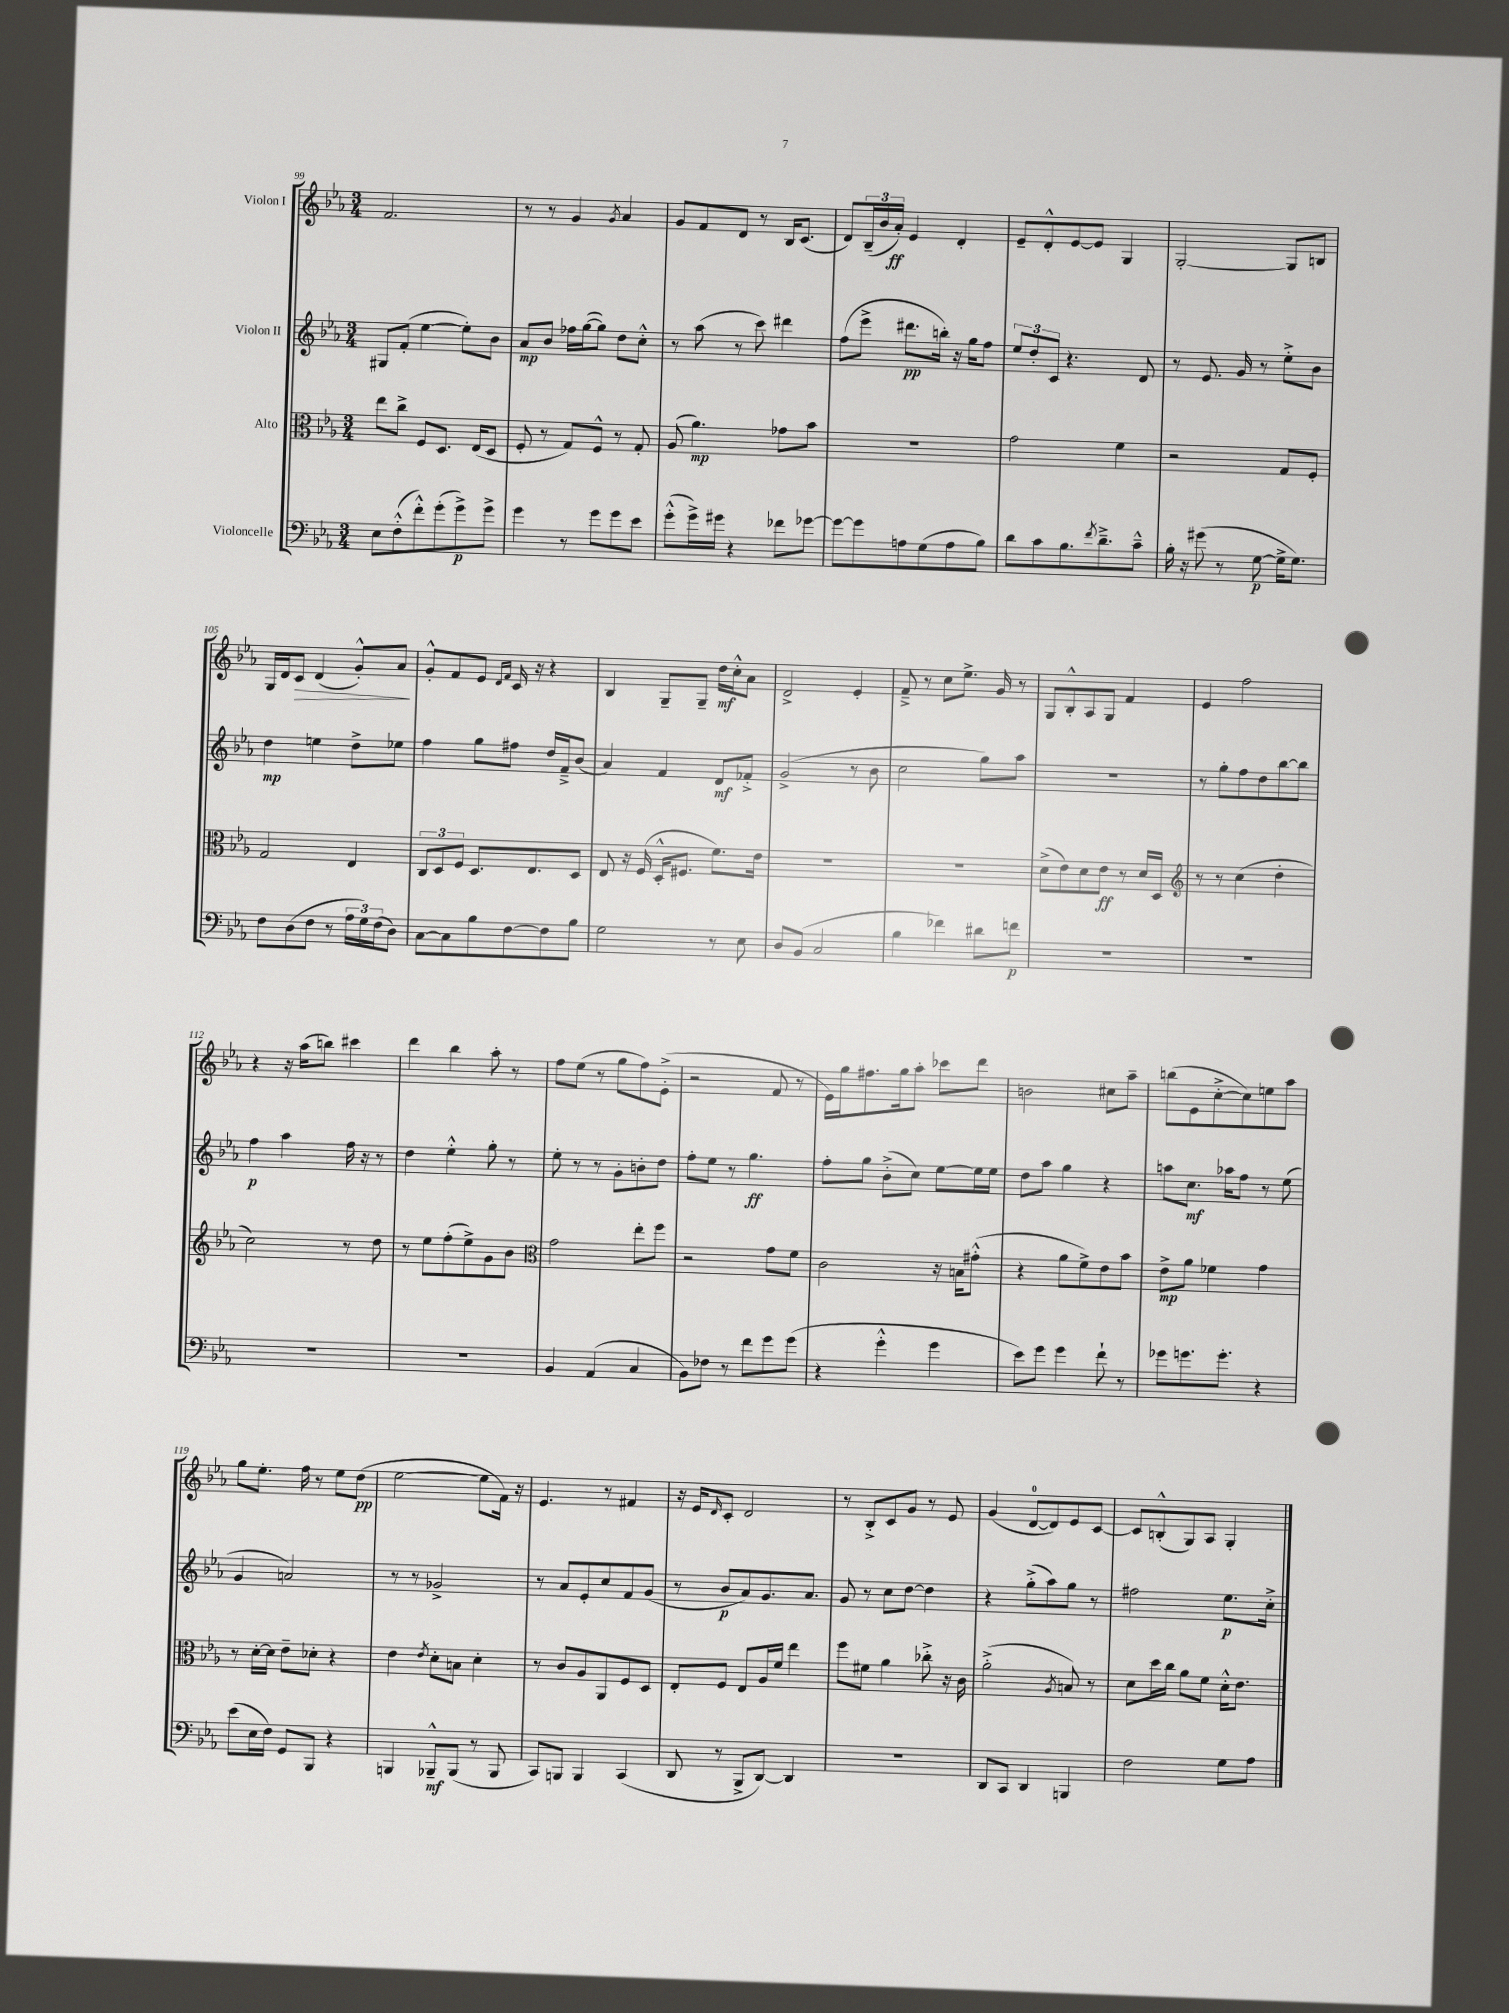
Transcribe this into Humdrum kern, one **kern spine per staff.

**kern	**kern	**kern	**kern
*staff4	*staff3	*staff2	*staff1
*clefF4	*clefC3	*clefG2	*clefG2
*k[b-e-a-]	*k[b-e-a-]	*k[b-e-a-]	*k[b-e-a-]
*M3/4	*M3/4	*M3/4	*M3/4
8E-	8ee-	8G#	2.f
(8F'^^	8cc^	(8f'	.
8f'^^)	8F	[4ee-	.
(8g'	8.D	.	.
8g^)	.	8ee-'])	.
.	(16E-	.	.
8g^	8D	8b-	.
=	=	=	=
4g	8F'	8a-	8r
.	8r	8b-	8r
8r	8G)	16ff-	4g
.	.	([16gg	.
8g	8F^^	8gg])	.
.	.	.	8qg
8g	8r	8dd	4a-
8e-	8G'	8cc'^^	.
=	=	=	=
(8g'^^	(8A-	8r	8g
16g^)	4.a-)	(8aa-	8f
16g#	.	.	.
4r	.	8r	8d
.	.	8ccc)	8r
8f-	8g-	4ddd#	16B-
.	.	.	(8.c
[8g-	8b-	.	.
=	=	=	=
8g-_	2.r	(8ff	8d)
8g-]	.	8eee-^	(24B-~
.	.	.	24b-
.	.	.	24a-')
8A	.	8.ddd#	4e-
(8G	.	.	.
.	.	16bb')	.
8A	.	16r	4d'
.	.	16gg	.
8B-)	.	8ff	.
=	=	=	=
8d	2g	12ee-	8e-~
.	.	12dd'	.
8c	.	.	8d'^^
.	.	12c	.
8.B-	.	4.r	[8e-
.	.	.	8e-]
8qf	.	.	.
8.d~^	.	.	.
.	4f	.	4G
8c~^^	.	8d	.
=	=	=	=
16B-'	2r	8r	[2G'
16r	.	.	.
(8g#	.	8.e-	.
8r	.	.	.
.	.	16g	.
[8G	.	8r	.
16G^]	8G	8ee-'^	8G]
8.G)	.	.	.
.	8F'	8b-	8B
=	=	=	=
8F	2G	4dd	16G
.	.	.	16d
(8D	.	.	8c
8F	.	4ee	(4d
8r	.	.	.
24A-	4E-	8dd^	8g'^^)
24G)	.	.	.
(24F	.	.	.
8D)	.	8ee-	8a-
=	=	=	=
[8C	12C	4ff	8g'^^
.	12D	.	.
8C]	.	.	8f
.	12F	.	.
8B-	8.D	8gg	8e-
.	.	.	16qqd
.	.	.	16qqf
[8F	.	8ff#	16c
.	8.E-	.	16r
8F]	.	16dd	4r
.	.	16f~^	.
8B-	8D	(8b-	.
=	=	=	=
2G	8E-	4a-)	4B-
.	16r	.	.
.	(16F	.	.
.	16D'^^	4f	8G~
.	8.F#	.	.
.	.	.	8G~
8r	8.f)	8d	16dd
.	.	.	16cc'^^
8E-	.	8f-'^	8a-
.	16e-	.	.
=	=	=	=
8D	2.r	(2g^	2d^
(8BB-	.	.	.
2C	.	.	.
.	.	8r	4e-'
.	.	8b-	.
=	=	=	=
4B-	2.r	2cc	8f~^
.	.	.	8r
4f-)	.	.	8cc
.	.	.	8.ee-^
8d#	.	8gg)	.
.	.	.	16g
8f	.	8aa-	8r
=	=	=	=
2.r	(8d^	2.r	8G
.	8e-)	.	8B-'^^
.	8d	.	8A-
.	8e-	.	8G
.	8r	.	4f
.	16d	.	.
.	16D	.	.
=	=	=	=
*	*clefG2	*	*
2.r	8r	8r	4e-
.	8r	8gg'	.
.	(4cc	8ff	2ff
.	.	8dd	.
.	4dd'	[8bb-	.
.	.	8bb-]	.
=	=	=	=
2.r	2cc)	4ff	4r
.	.	4aa-	16r
.	.	.	(16aa-
.	.	.	8bb)
.	8r	16ff	4ccc#
.	.	16r	.
.	8dd	8r	.
=	=	=	=
2.r	8r	4dd	4ddd
.	8ee-	.	.
.	(8ff'	4ee-'^^	4bb-
.	8ee-^)	.	.
.	8g	8gg'	8aa-'
.	8b-	8r	8r
=	=	=	=
*	*clefC3	*	*
4BB-	2g	8ee-'	8ff
.	.	8r	(8ee-
(4AA-	.	8r	8r
.	.	8g'	8gg
4C	8ee-'	8b'	8ff)
.	8ff	8dd	(8e-'^
=	=	=	=
8BB-)	2r	8ff'	2r
8F-	.	8ee-	.
8r	.	8r	.
8f	.	4.gg	.
8g	8g	.	8f
(8g	8f	.	8r
=	=	=	=
4r	2c	8ff'	16e-)
.	.	.	16gg
.	.	8gg	8.ff#
4g'^^	.	(8b-'^	.
.	.	.	16gg
.	.	8cc)	8aa-'
4g	16r	[8ee-	8ccc-
.	16B	.	.
.	(8g#'^^	16ee-]	8ddd
.	.	16ee-	.
=	=	=	=
8e-)	4r	8dd	2b
8g	.	8aa-	.
4g	8a-	4gg	.
.	8f^)	.	.
8f`	8e-	4r	8cc#
8r	8b-	.	8aa-~
=	=	=	=
8g-	8e-^	8aa	(8bb
8.g	8a-	8.cc	8e-
.	4f-	.	[8cc'^
8.g'	.	16aa-	.
.	.	8ff	8cc])
4r	4g	8r	8ee
.	.	(8ee-	8aa-
=	=	=	=
(8e-	8r	4g	8gg
16E-	[16d'	.	8.ee-'
16F)	16d]	.	.
8GG	8e-~	2a)	.
.	.	.	16ff
8BBB-	8d-'	.	8r
4r	4r	.	8ee-
.	.	.	(8dd
=	=	=	=
4BBB	4e-	8r	[2ee-
.	.	8r	.
.	8qe-	.	.
8BBB-~^^	8d'	2g-^	.
(8BBB-	8B	.	.
8r	4d'	.	8ee-]
8BBB-	.	.	16f)
.	.	.	16r
=	=	=	=
8CC)	8r	8r	4.e-
8BBB	8c	8a-	.
4BBB	8A-	8e-'	.
.	8AA-	8cc	8r
(4CC	8F	8f	4f#
.	8D	(8g	.
=	=	=	=
8DD	8E-'	8r	16r
.	.	.	16e-
.	.	.	16qqd
8r	8F	8b-	8c'
8BBB-^	8E-	8a-)	2d
[8DD)	16A-	8.g	.
.	16f	.	.
4DD]	4ee-	.	.
.	.	8.a-	.
=	=	=	=
2.r	8ff	8g	8r
.	8f#	8r	8B-'^
.	4a-	8cc	8c
.	.	[8dd	8g
.	8cc-'^	4dd]	8r
.	16r	.	8e-
.	16c	.	.
=	=	=	=
8DD	(2a-'^	4r	(4g
8CC	.	.	.
4DD	.	(8gg'^	[8d
.	.	8aa-)	8d])
.	8qA-	.	.
4BBB	8B)	8gg	8e-
.	8r	8r	[8c
=	=	=	=
2F	8d	2ff#	8c]
.	16dd	.	(8B'^^
.	16cc	.	.
.	8a-	.	8G)
.	8f	.	8A-
8G	16d'^^	8.ee-	4G'
.	8.e-	.	.
8A-	.	.	.
.	.	16cc'^	.
==	==	==	==
*-	*-	*-	*-
